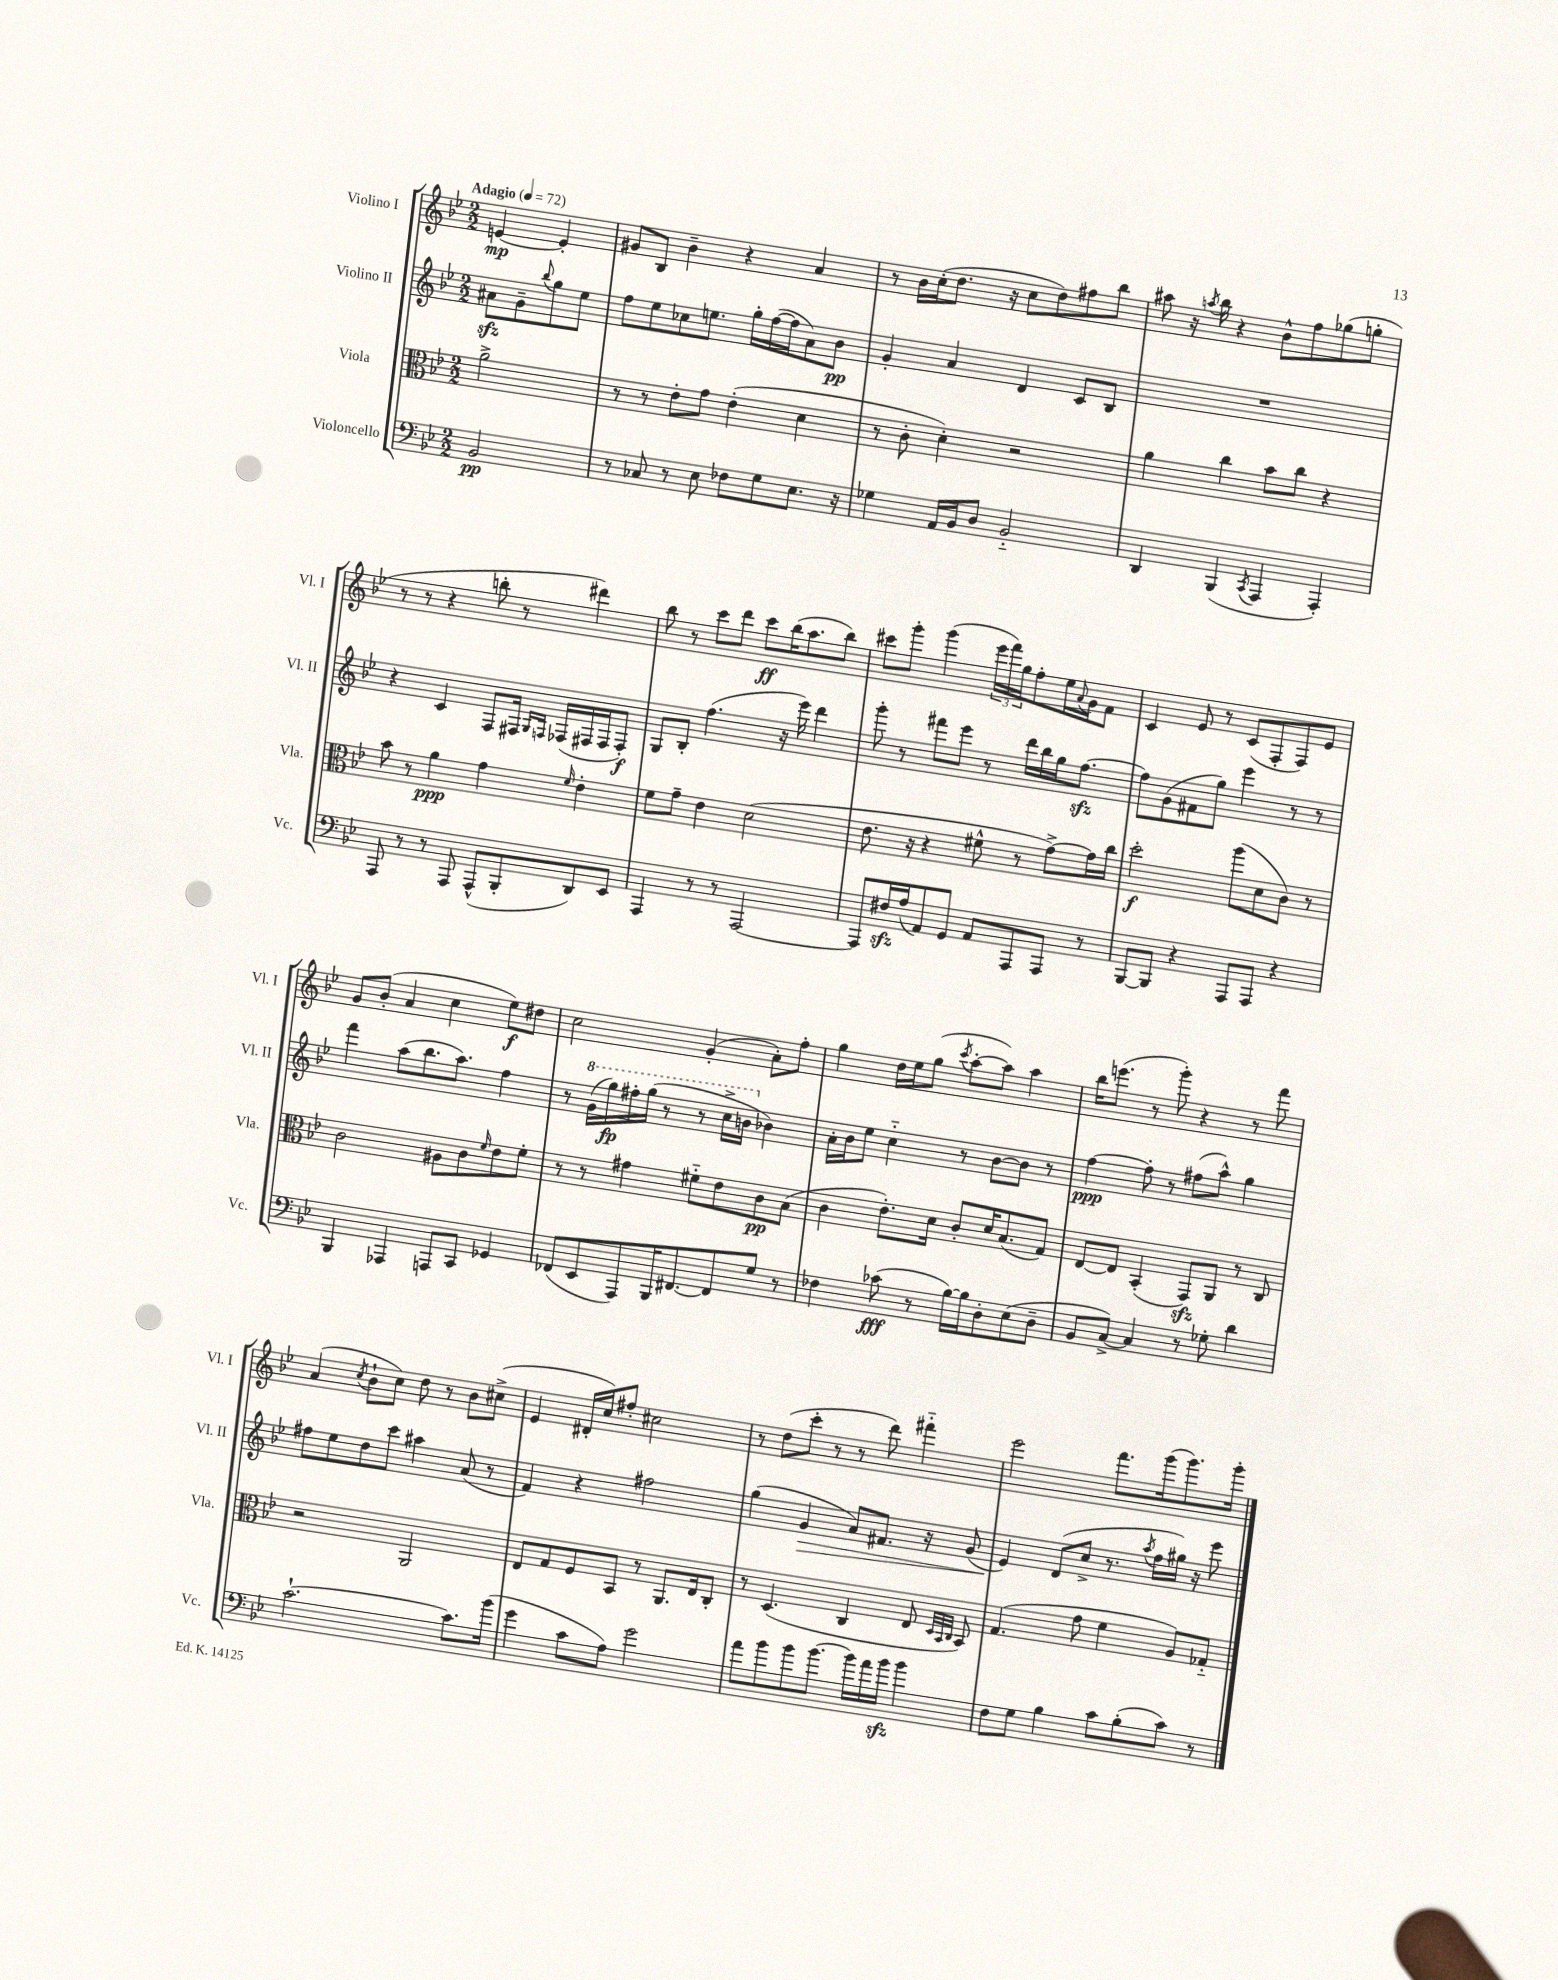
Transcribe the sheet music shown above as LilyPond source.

<<
\new StaffGroup <<
\new Staff = "s0" \with { instrumentName = "Violino I" shortInstrumentName = "Vl. I" } {
    \clef treble \key bes \major \numericTimeSignature \time 2/2 \partial 2 \tempo "Adagio" 4 = 72
    e'4~\mp e'4-. |
    gis'8 bes8 bes'4-- r4 a'4 |
    r8 bes'16 c''16-.( d''8. r16 c''8 d''8) fis''8 bes''8 |
    ais''8 r16 \acciaccatura { a''8 } bes''16 r4 bes'8-^ f''8 ges''8( g''8-. |
    r8 r8 r4 b''8-. r8 dis'''4) |
    bes''8 r8 c'''8 d'''8 c'''8\ff bes''16( a''8. bes''8) |
    cis'''8 g'''8-. g'''4( \tuplet 3/2 { ees'''16 f'''16) g''16 } f''8-. ees''16 \appoggiatura { a'8 } g'16 f'8 |
    c'4 ees'8 r8 c'8( f8-. f8) ees'8 |
    g'8 bes'8-.( a'4 c''4 ees''8\f) dis''8 |
    c''2 g'4-.( a'8-.) f''8-. |
    g''4 d''16 ees''16 g''8( \acciaccatura { c'''8 } a''8~-. a''8) a''4 |
    bes''16 e'''8.( r8 g'''8-.) r4 r8 f'''8 |
    a'4( \acciaccatura { c''8 } bes'8-! c''8) d''8 r8 bes'8 cis''8->( |
    ees'4 dis'16-. c''16) fis''8-. cis''2 |
    r8 d''8( c'''8-. r8 r8 d'''8) fis'''4-_ |
    ees'''2 f'''8. g'''16( g'''8.) g'''16-. \bar "|." |
}
\new Staff = "s1" \with { instrumentName = "Violino II" shortInstrumentName = "Vl. II" } {
    \clef treble \key bes \major \numericTimeSignature \time 2/2 \partial 2
    ais'8\sfz g'8-- \appoggiatura { bes''8 } g''8 ees''8 |
    f''8 ees''8 ces''8 e''8. g''16-. f''16~( f''16 a'8) bes'8\pp |
    g'4-. a'4 d'4 c'8 bes8 |
    R1 |
    r4 c'4 f8 fis16 \grace { g16 f16 } fes16( fis16 fis16 fis8-.\f) |
    g8 bes8-. f''4.( r16 ees'''16) d'''4 |
    g'''8-. r8 fis'''8 ees'''8 r8 d'''16 bes''16 g''16 f''8.~\sfz |
    f''8 g'8( fis'8 g''8) ees'''4 r8 r8 |
    f'''4 a''8( bes''8. a''8.) f''4 |
    r8 \ottava #1 g''16( g'''16\fp) fis'''16-. g'''16( r8 r8 c'''16-> b''16 \ottava #0 bes'!4) |
    a'16-. bes'16 ees''8 c''4-_ r8 bes'8~ bes'8 r8 |
    f''4~\ppp f''8-. r8 fis''8( a''8-^) g''4 |
    fis''8 ees''8 d''8 c'''8 ais''4 a'8( r8 |
    f'4) r4 fis''2 |
    g''4( g'4\> a'8) fis'8. r16 g'8( |
    ees'4\!) d'8( c''8-> r8. \acciaccatura { a''8 } f''16 gis''16) r16 ees'''8 \bar "|." |
}
\new Staff = "s2" \with { instrumentName = "Viola" shortInstrumentName = "Vla." } {
    \clef alto \key bes \major \numericTimeSignature \time 2/2 \partial 2
    a'2-> |
    r8 r8 ees'8-. g'8 ees'4-.( d'4 |
    r8 c'8-. d'4-.) r2 |
    a'4 c''4 bes'8 c''8 r4 |
    bes'8 r8 a'4\ppp g'4 \grace { f'16 } ees'4-. |
    f'8 g'8-- ees'4 d'2( |
    ees'8. r16 r4 fis'8-^ r8 g'8~->) g'16 c''16 |
    d''2-.\f a''8( d'8 c'8) r8 |
    c'2 ais8 c'8 \grace { f'16 } ees'8 f'8-. |
    r8 r8 gis'4 fis'8-_ ees'8 c'8\pp bes8( |
    c'4 ees'8.-.) d'16 c'8-. d'16 bes8.( g8) |
    ees8~ ees8 bes,4-.( g,8\sfz) a,8 r8 c8 |
    r2 a,2 |
    ees8 g8 f8 bes,8 r8 a,8. ees16 c8-. |
    r8 d4.( c4 ees8 \grace { d32 bes,32 c32 } bes,8) |
    g4.( g'8 f'4 a8) ges8-_ \bar "|." |
}
\new Staff = "s3" \with { instrumentName = "Violoncello" shortInstrumentName = "Vc." } {
    \clef bass \key bes \major \numericTimeSignature \time 2/2 \partial 2
    bes,2\pp |
    r8 ces8 r8 ees8 fes8 g8 ees8. r16 |
    ges4 a,16 bes,16 d8 bes,2-_ |
    d,4 bes,,4( \acciaccatura { c,8 } a,,4 a,,4-.) |
    a,,8 r8 r8 a,,8 a,,8-^( bes,,8-. d,8) ees,8 |
    a,,4 r8 r8 a,,2~ |
    a,,8 fis16\sfz a16( a,8) g,8 a,8 a,,8 a,,8 r8 |
    bes,,8~ bes,,8 r4 a,,8 a,,8 r4 |
    bes,,4 aes,,4 a,,8 c,8 ges,4 |
    fes,8( ees,8 a,,8) bes,,16 fis,8.~ fis,8 g8 r8 |
    fes4 ces'8\fff( r8 bes16~) bes16 d8-. ees8( d8-- |
    bes,8 c8~->) c4 r8 ges8-. d'4 |
    c'2.~-! c'8. bes'16( |
    g'4 c'8 a8) g'2 |
    a'8 bes'8 bes'8 bes'8.~ bes'16 a'16 bes'16\sfz bes'4 |
    f8 g8 bes4 c'8 bes8-.( c'8) r8 \bar "|." |
}
>>
>>
\layout { \context { \Score \remove "Bar_number_engraver" } }
